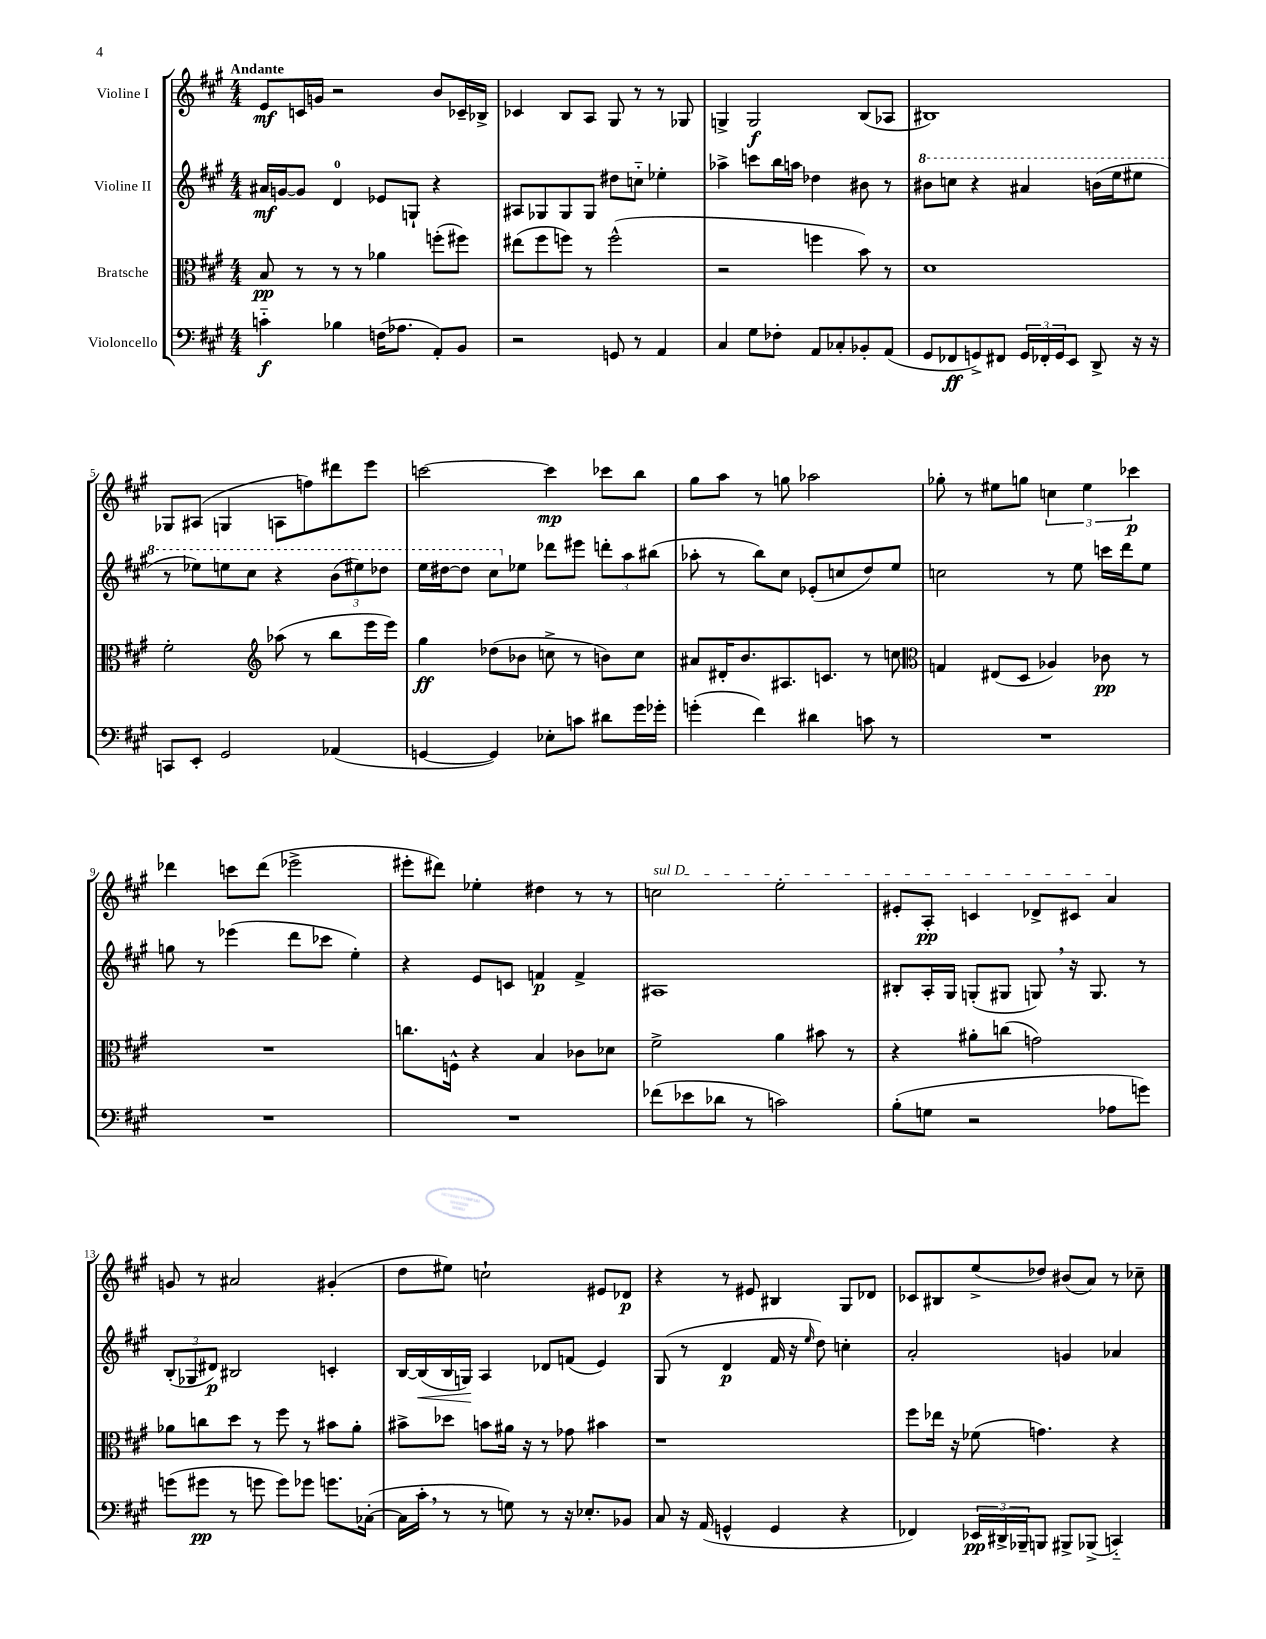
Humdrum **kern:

**kern	**kern	**kern	**kern
*staff4	*staff3	*staff2	*staff1
*clefF4	*clefC3	*clefG2	*clefG2
*k[f#c#g#]	*k[f#c#g#]	*k[f#c#g#]	*k[f#c#g#]
*M4/4	*M4/4	*M4/4	*M4/4
4c'~	8B	16a#	8e
.	.	[16g	.
.	8r	8g]	16c
.	.	.	16g
4B-	8r	4d	2r
.	8r	.	.
(16F	4a-	8e-	.
8.A-	.	.	.
.	.	8G`	.
8AA')	(8ff'	4r	8b
8BB	8ff#)	.	16c-~
.	.	.	16B-^
=	=	=	=
2r	(8ee#	8A#	4c-
.	8ff#	8G-	.
.	8ff)	8G-	8B
.	8r	8G-	8A
8GG	(2ff^^	8dd#	8G#
8r	.	8cc'~	8r
4AA	.	4ee-'	8r
.	.	.	8G-
=	=	=	=
4C#	2r	4aa-^	4G^
8G#	.	8ccc	2G
8F-'	.	16bb	.
.	.	16aa	.
8AA	4ff	4dd-	.
8C-'	.	.	.
8BB-'	8b)	8b#	(8B
(8AA	8r	8r	8A-
=	=	=	=
8GG#	1d	8bb#	1B#)
8FF-	.	8ccc	.
8GG^)	.	4r	.
8FF#	.	.	.
24GG	.	4aa#	.
24FF-'	.	.	.
24GG	.	.	.
8EE	.	.	.
8DD^	.	(16bb	.
.	.	16eee	.
16r	.	8eee#	.
16r	.	.	.
=	=	=	=
8CC	2f#'	8r	8G-
8EE'	.	8eee-)	(8A#
2GG#	.	8eee	4G
.	.	8ccc#	.
*	*clefG2	*	*
.	(8aa-	4r	8A
.	8r	.	8ff)
(4AA-	8bb	(12bb	8ddd#
.	.	12eee#)	.
.	16eee	.	8eee
.	.	12ddd-	.
.	16eee)	.	.
=	=	=	=
[4GG	4gg#	16eee	[2ccc
.	.	[16ddd#	.
.	.	8ddd#]	.
4GG])	(8dd-	8ccc#	.
.	8b-	8ee-	.
8E-'	8cc^	8ddd-	4ccc]
8c	8r	8eee#	.
8d#	8b)	12ddd'	8ccc-
.	.	12aa	.
16g#	8cc	.	8bb
.	.	(12bb#	.
16g-'	.	.	.
=	=	=	=
(4g'	8a#	8aa-'	8gg#
.	16d#'	8r	8aa
.	8.b	.	.
4f#)	.	8bb)	8r
.	8.A#	8cc#	8gg
4d#	.	(8e-'	2aa-
.	8.c	.	.
.	.	8cc	.
8c	8r	8dd)	.
8r	8cc	8ee	.
=	=	=	=
*	*clefC3	*	*
1r	4G	2cc	8gg-'
.	.	.	8r
.	(8E#	.	8ee#
.	8D	.	8gg
.	4A-)	8r	6cc
.	.	8ee	.
.	.	.	6ee#
.	8c-	16ccc	.
.	.	16ddd	.
.	.	.	6ccc-
.	8r	8ee	.
=	=	=	=
1r	1r	8gg	4ddd-
.	.	8r	.
.	.	(4eee-	8ccc
.	.	.	(8ddd-
.	.	8ddd	2eee-^
.	.	8ccc-	.
.	.	4ee')	.
=	=	=	=
1r	8.cc	4r	8eee#'
.	.	.	8ddd#)
.	16F^^	.	.
.	4r	8e	4ee-'
.	.	8c	.
.	4B	4f	4dd#
.	8c-	4f^	8r
.	8d-	.	8r
=	=	=	=
(8f-	2f#^	1A#	2cc
8e-	.	.	.
8d-	.	.	.
8r	.	.	.
2c)	4a	.	2ee'
.	8b#	.	.
.	8r	.	.
=	=	=	=
(8B'	4r	8B#'	8e#'
8G	.	16A'	8A'
.	.	16G#	.
2r	8a#'	(8G'	4c
.	(8cc	8G#	.
.	2g)	8G)	8d-^
.	.	16r	8c#
.	.	8.G	.
8A-	.	.	4a
8g)	.	8r	.
=	=	=	=
(8g	8a-	(12B'	8g
.	.	12G-	.
8g#	8cc	.	8r
.	.	12d#)	.
8r	8dd	2B#	2a#
8g	8r	.	.
8g)	8ff#	.	.
8g-	8r	.	.
8.g	8b#	4c'	(4g#'
.	8a-'	.	.
([16C-'	.	.	.
=	=	=	=
16C-]	8b#^	[16B	8dd
16c#'	.	(16B]	.
8r	8dd-	16B	8ee#)
.	.	16G)	.
8r	8b	4A	2cc`
8G)	16a#	.	.
.	16r	.	.
8r	8r	8d-	.
16r	8g-	(8f	.
8.E-'	.	.	.
.	4b#	4e)	8e#
8BB-	.	.	8d-
=	=	=	=
8C#	1r	(8G#	4r
16r	.	8r	.
(16AA	.	.	.
4GG^^	.	4d	8r
.	.	.	8e#
4GG	.	16f#	4B#
.	.	16r	.
.	.	16qqee	.
.	.	8dd)	.
4r	.	4cc'	8G#
.	.	.	8d-
=	=	=	=
4FF-)	8ff#	2a'	8c-
.	16ee-	.	8B#
.	16r	.	.
24EE-	(8f-	.	(8ee^
24DD#^	.	.	.
24BBB-~	.	.	.
8BBB	4.g)	.	8dd-)
8BBB#^	.	4g	(8b#
(8BBB-^	.	.	8a)
4CC'~)	4r	4a-	8r
.	.	.	8cc-~
==	==	==	==
*-	*-	*-	*-
